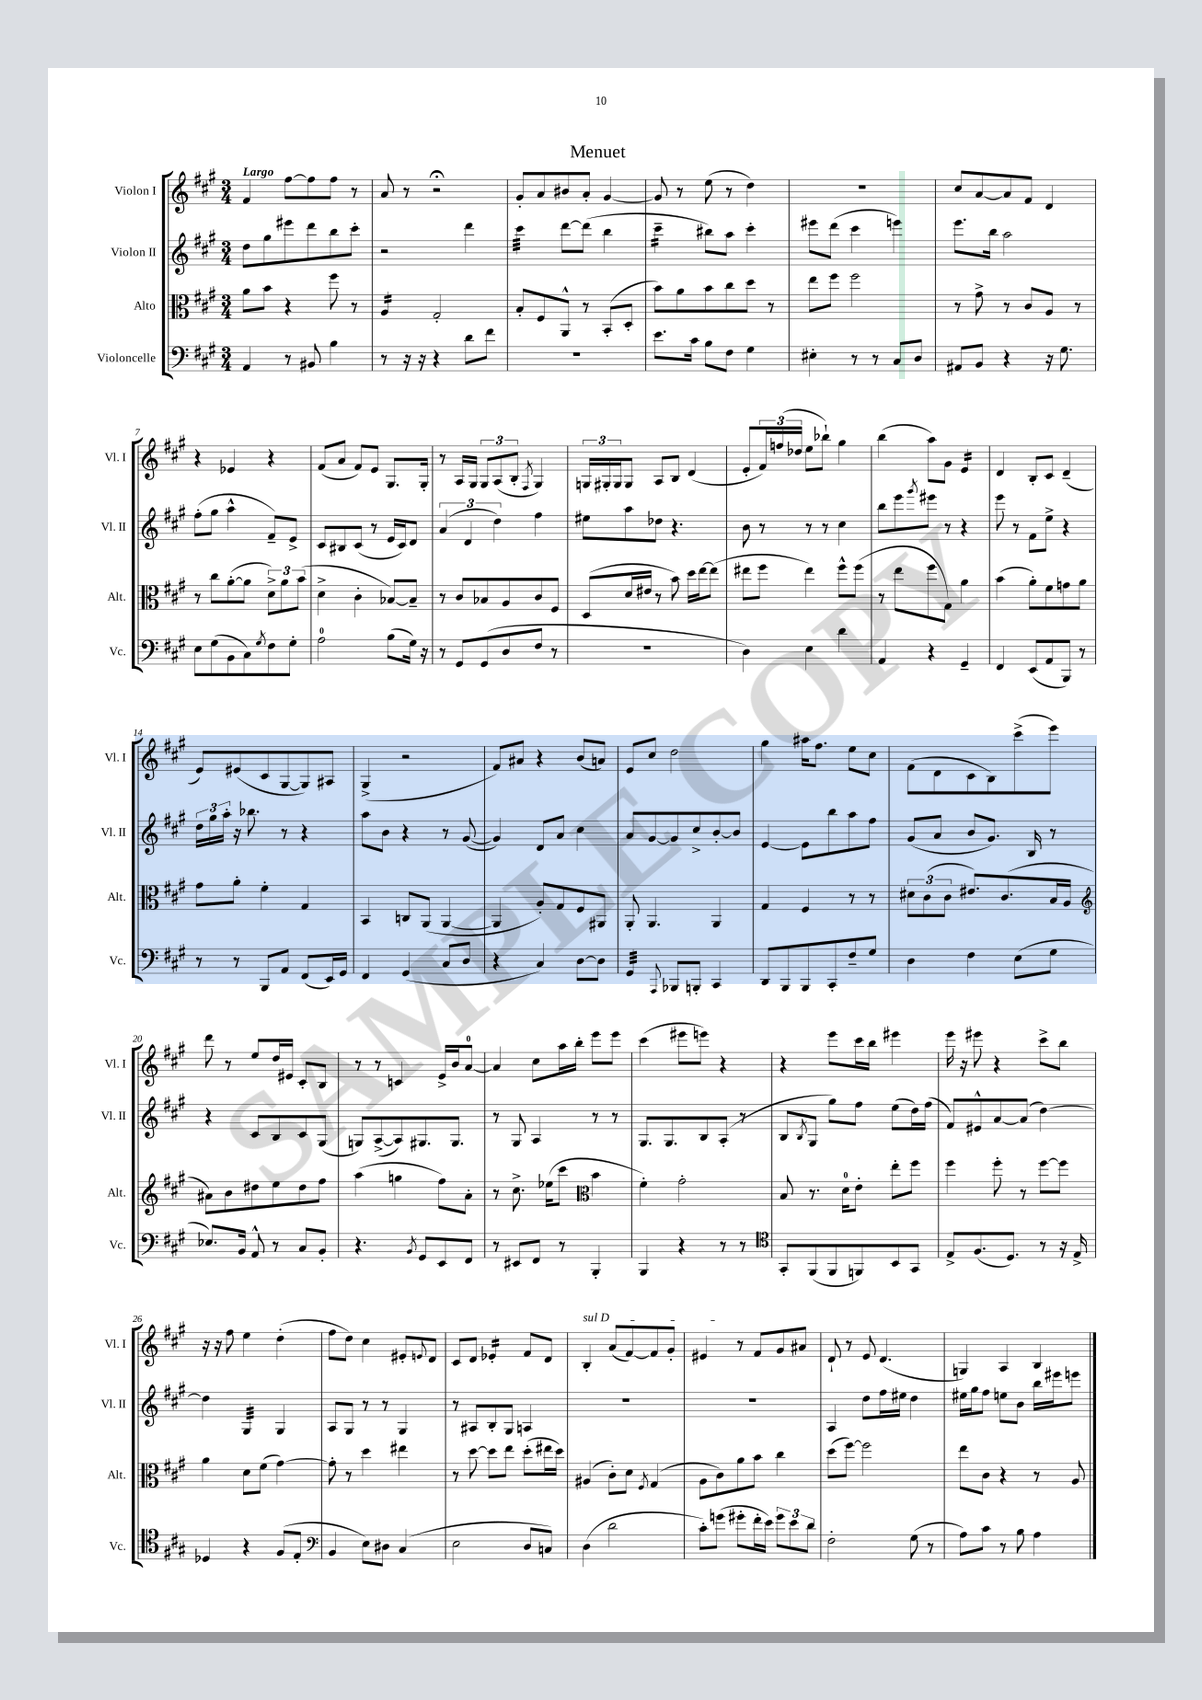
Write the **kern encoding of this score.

**kern	**kern	**kern	**kern
*staff4	*staff3	*staff2	*staff1
*clefF4	*clefC3	*clefG2	*clefG2
*k[f#c#g#]	*k[f#c#g#]	*k[f#c#g#]	*k[f#c#g#]
*M3/4	*M3/4	*M3/4	*M3/4
4AA	8a	8dd	4f#
.	8b	8gg#	.
8r	4r	8eee#	[8ff#
8BB#	.	8ddd	8ff#]
4B	8ff#	8bb	8ff#
.	8r	8ccc#'	8r
=	=	=	=
8r	4A	2r	8a
16r	.	.	8r
16r	.	.	.
4r	2G#'	.	2r;
8d	.	4ddd	.
8f#	.	.	.
=	=	=	=
2.r	8B'	4ccc#	8g#'
.	8F#	.	8a
.	8AA^^	[8ddd	8b#
.	8r	(8ddd]	8a'
.	(8BB'	4bb	[4g#
.	8D'	.	.
=	=	=	=
8.e	8b)	4ccc#~	8g#]
.	8a	.	8r
16c#	.	.	.
8B	8b	8bb#)	(8ee
8F#	8cc#	8aa	8r
4G#	8dd	4ccc#'	4dd)
.	8r	.	.
=	=	=	=
4E#'	8ee	8eee#	2.r
.	8ff#	(8ddd	.
8r	2ff#	4ccc#	.
8r	.	.	.
8C#	.	4eee)	.
8D	.	.	.
=	=	=	=
8AA#	8r	8.eee	8cc#
8BB	8g#^	.	[8a
.	.	16bb	.
4r	8r	2aa	8a]
.	8c#	.	8f#
16r	8A	.	4d
8.G#	.	.	.
.	8r	.	.
=	=	=	=
8E	8r	(8ff#'	4r
(8G#	8cc#	8gg#	.
8BB	([8a'	4aa^^	4e-
8C#)	8a]	.	.
8qG#	.	.	.
8F#	12d^)	8f#~)	4r
.	12a	.	.
8G#'	.	8e^	.
.	(12b	.	.
=	=	=	=
2A	4d^	8c#	(8f#
.	.	8B#	8a
.	4c#'	(8c#	8f#)
.	.	8r	8e
(8B	[8B-)	16e	8.G#
.	.	16c#)	.
16G#)	8B-~]	8d	.
16r	.	.	16G#'
=	=	=	=
8r	8r	(6a	8r
8GG#	8c#	.	16A
.	.	6d	.
.	.	.	16G#
(8GG#	8B-	.	12G#
.	.	6dd)	(12A
8D	8A	.	.
.	.	.	12B'
.	.	.	8qF#
8F#	8c#	4ff#	4G#)
8r	8F#	.	.
=	=	=	=
2.r	(8D	8ee#	24G
.	.	.	24G#'
.	.	.	24G#
.	16d	8aa	8G#
.	16e#	.	.
.	8r	8dd-	8A
.	8b)	4.r	8B
.	16dd	.	(4d
.	[16ee	.	.
.	(8ee]	.	.
=	=	=	=
4D)	8ee#	8b	8e'
.	8ff#	8r	24f#)
.	.	.	(24ff
.	.	.	24dd-
4E	4ee#)	8r	8ee
.	.	8r	8bb-`)
4d	8ff#^^	4cc#	4gg#
.	(8ff#	.	.
=	=	=	=
4AA	8r	8bb	(4bb
.	8ee	8eee	.
.	.	8qggg#	.
4r	8ff#	8eee#	8aa)
.	8G#)	8r	8g#
4GG#~	4a	4r	4e
=	=	=	=
4FF#	(4b	8eee	4d
.	.	8r	.
(8EE	8a')	8f#	8B'
8AA	8f#	8ee^	8c#
8BBB)	8g	4r	(4d~
8r	8a	.	.
=	=	=	=
8r	8g#	24dd	8e)
.	.	24gg#	.
.	.	24aa'	.
8r	8a'	16r	(8e#
.	.	8.bb-	.
8BBB	4f#'	.	8c#
8AA	.	8r	[8G#
(8FF#	4G#	4r	8G#])
16EE)	.	.	8A#
16GG#	.	.	.
=	=	=	=
4FF#	4BB	8aa	(4G#^
.	.	8b	.
(4GG#	8C	4r	2r
.	(8AA	.	.
8C#	[4AA	8r	.
8D	.	([8g#	.
=	=	=	=
4r	4AA]	4g#])	8f#)
.	.	.	8a#
4C#)	8A')	8d	4r
.	8G#	8a	.
[8D	8F#	4cc#	(8b
8D]	8AA#	.	8a)
=	=	=	=
4GG#	8AA'	8a	8e
.	4.AA	[8g#	8cc#
8qqAAA	.	.	.
8BBB-	.	8g#]	2dd
8BBB'	.	8cc#^	.
4CC#	4AA	[8b'	.
.	.	8b]	.
=	=	=	=
8DD	4G#	[4e	4gg#
8BBB	.	.	.
8BBB	4F#	8e]	16aa#
.	.	.	8.ff#
8CC#'	.	8bb	.
8F#~	8r	8aa	8ee
8G#	8r	8ff#	8cc#
=	=	=	=
4D	12d#	(8g#	(8f#
.	(12c#	.	.
.	.	8a	8d
.	12c#	.	.
4F#	8.e#)	8b	8c#
.	.	8.g#)	8B)
.	(8.c#	.	.
(8E	.	.	(8ccc#^
.	.	16B	.
8G#	16B	8r	8eee)
.	16A	.	.
=	=	=	=
*	*clefG2	*	*
8.E-)	8a#)	4r	8ddd
.	8b	.	8r
16BB	.	.	.
8AA^^	8dd#	8c#	8ee
8r	8ee	8B	16dd
.	.	.	16e#
8C#	8dd#	8c#	8c#'
8BB'	8ff#	(8G#	8B
=	=	=	=
4.r	(4aa	8G)	8r
.	.	([8A^	8r
.	4gg	8A])	4c
8qBB	.	.	.
8GG#	.	8.G#	.
8EE	8ff#)	.	16e^
.	.	8.G#	16b
8FF#	8a'	.	[8a
=	=	=	=
8r	8r	8r	4a]
8EE#	8.cc#^	8G#	.
8FF#	.	4A	8cc#
.	(16ee-	.	.
8r	8ccc#	.	16aa
.	.	.	16bb'
*	*clefC3	*	*
4BBB'	4b	8r	8eee
.	.	8r	8eee
=	=	=	=
4BBB	4f#')	8.G#	(4ccc#
.	.	8.G#	.
4r	2g#'	.	8eee#
.	.	8B	8eee)
8r	.	(8A'	4r
8r	.	8r	.
=	=	=	=
*clefC4	*	*	*
8GG#'	8B	8B	4r
.	.	8qB	.
(8FF#	8.r	8G#	.
8FF#	.	8gg#)	8eee
.	16d	.	.
8FF)	8e'	8ff#	16ccc#
.	.	.	16bb
8BB	8ee'	(8ee	4eee#
8GG#	8ff#	16dd)	.
.	.	(16ff#	.
=	=	=	=
8E^	4ff#	8f#)	16eee
.	.	.	16r
(8.F#	.	8e#^^	8eee#
.	8ff#'	[8a	4r
8.D)	.	.	.
.	8r	(8a]	.
8r	[8ff#	[4dd)	8ccc#^
16r	8ff#]	.	8bb
16E^	.	.	.
=	=	=	=
4D-	4a	4dd]	16r
.	.	.	16r
.	.	.	8ff#
4r	8d	4G#	4ee
.	(8f#	.	.
(8F#	[4g#)	4G#	(4dd'
8E'	.	.	.
=	=	=	=
*clefF4	*	*	*
4BB	8g#']	8A	8ff#
.	8r	8G#	8dd)
8E)	4dd	8r	4cc#
8D#	.	8r	.
(4C#	4ee#	4G#	8e#'
.	.	.	8qqe
.	.	.	8d
=	=	=	=
2E	8r	8r	8c#
.	[8dd	8A#	8d
.	8dd]	8B'	4e-'
.	8ee	8G#	.
8D	(8dd'	4A	8f#
8C)	16ee#	.	8d
.	16dd)	.	.
=	=	=	=
(4D	(4A#	2.r	4B'
2d	8c#')	.	(8a
.	8d	.	[8f#)
.	8qF#	.	.
.	(4G#	.	8f#]
.	.	.	8g#'
=	=	=	=
8c#')	8A	2.r	4e#
(8g	8c#)	.	.
8g#'	8a	.	8r
16f#'	8b	.	8f#
16e)	.	.	.
12g#	4cc#	.	8g#
12e	.	.	.
.	.	.	8a#
12d	.	.	.
=	=	=	=
2F#'	(8dd	4A	8d`
.	[8ff#)	.	8r
.	2ff#]	8dd	8e
.	.	16ff#	(4.d
.	.	16ee#	.
(8G#	.	4dd	.
8r	.	.	.
=	=	=	=
8A)	8ee	16ee#	4G)
.	.	16gg#	.
8c#	8c#	8ff#	.
8r	4r	8ee	4A
8B	.	8b	.
4A	8r	16bb	4B
.	.	16eee#	.
.	8A	8eee	.
==	==	==	==
*-	*-	*-	*-
